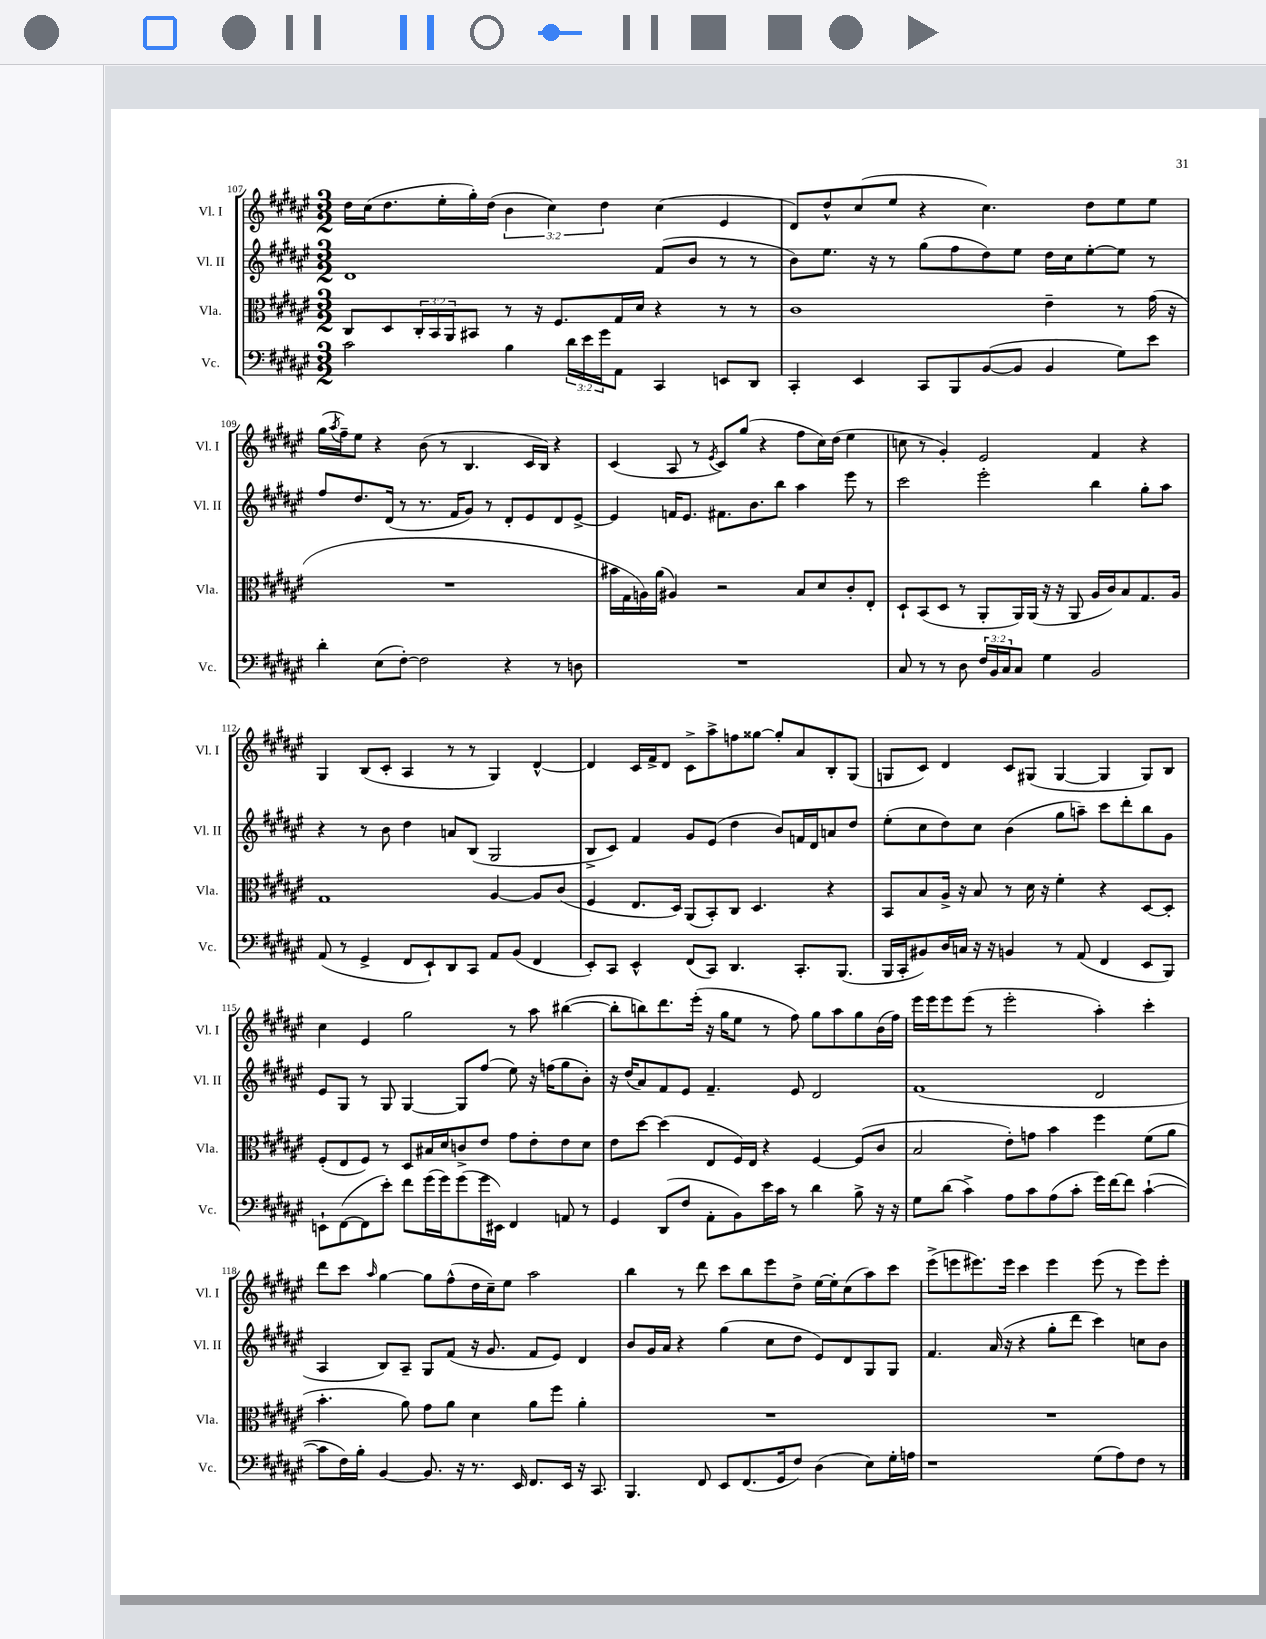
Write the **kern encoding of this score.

**kern	**kern	**kern	**kern
*staff4	*staff3	*staff2	*staff1
*clefF4	*clefC3	*clefG2	*clefG2
*k[f#c#g#d#a#e#]	*k[f#c#g#d#a#e#]	*k[f#c#g#d#a#e#]	*k[f#c#g#d#a#e#]
*M3/2	*M3/2	*M3/2	*M3/2
2c#\	8C#/L	1d#	16dd#\LL
.	.	.	(16cc#\J
.	8D#/	.	8.dd#\
.	24C#'/L	.	.
.	24BB/	.	.
.	.	.	16ee#'\L
.	24AA#/J	.	.
.	8BB#/J	.	16gg#'\)
.	.	.	(16dd#\JJ
4B\	8r	.	6b\
.	16r	.	.
.	.	.	6cc#\)
.	8.F#/L	.	.
24d#\LL	.	.	.
24e#\	.	.	.
24g#\J	.	.	6dd#\
8AA#\J	16G#/L	.	.
.	16d#/JJ	.	.
4CC#/	4r	(8f#/L	(4cc#\
.	.	8b/J	.
8EE/L	8r	8r	4e#/
8DD#/J	8r	8r	.
=	=	=	=
4CC#'/	1c#	8b\L)	8d#/L)
.	.	8.ee#\J	8dd#^^/
4EE#/	.	.	(8cc#/
.	.	16r	.
.	.	8r	8ee#/J
8CC#/L	.	(8gg#\L	4r
8BBB/	.	8ff#\	.
([8BB/	.	8dd#\)	4.cc#\)
8BB/]J	.	8ee#\J	.
4BB/	4e#~\	16dd#\LL	.
.	.	16cc#\J	.
.	.	[8ee#'\	8dd#\L
8G#\L)	8r	8ee#\]J	8ee#\
8e#\J	(16g#\	8r	8ee#\J
.	16r	.	.
=	=	=	=
4d#'\	1.r	8ff#/L	(16gg#\LL
.	.	.	8qaa#/
.	.	.	16ff#~\J)
.	.	8.dd#/	8ee#\J
(8E#\L	.	.	4r
.	.	(16d#/Jk	.
[8F#'\J)	.	8r	.
2F#\]	.	8.r	(8b\
.	.	.	8r
.	.	16f#/LK	.
.	.	8g#/J)	4.B/
.	.	8r	.
4r	.	8d#'/L	.
.	.	8e#/	16c#/LL
.	.	.	16B/JJ)
8r	.	8d#/	4r
8D\	.	[8e#^/J	.
=	=	=	=
1.r	16b#\LL	4e#/]	(4c#/
.	16G#\	.	.
.	16A\)	.	.
.	(16a#\JJ	.	.
.	4A#/)	16f/LK	8A#/
.	.	8.e#/J	.
.	.	.	8r
.	.	.	8qe#/
.	2r	8.f#\L	8c#/L)
.	.	.	(8gg#/J
.	.	8.b\	.
.	.	.	4r
.	.	8bb\J	.
.	8B/L	4aa#\	8ff#\L
.	8d#/	.	16cc#\L)
.	.	.	(16dd#\JJ
.	8c#'/	8eee#\	4ee#\
.	8E#'/J	8r	.
=	=	=	=
8C#/	8D#`/L	2ccc#\	8cc\
8r	(8BB/	.	8r
8r	8D#/J	.	4g#'/)
8D#\	8r	.	.
24F#/LL	8AA#'/L	2eee#'\	2e#/
24BB/	.	.	.
24C#/J	.	.	.
8C#/J	16AA#/L)	.	.
.	(16AA#/JJ	.	.
4G#\	16r	.	.
.	16r	.	.
.	8AA#/	.	.
2BB/	16A#/LL	4bb\	4f#/
.	16c#/J)	.	.
.	8B/	.	.
.	8.G#/	8gg#'\L	4r
.	.	8aa#\J	.
.	16A#/Jk	.	.
=	=	=	=
(8AA#/	1G#	4r	4G#/
8r	.	.	.
4GG#^/	.	8r	(8B/L
.	.	8b\	8c#'/J
8FF#/L	.	4dd#\	4A#/
8EE#`/)	.	.	.
8DD#/	.	8a/L	8r
8CC#/J	.	(8B/J	8r
8AA#/L	[4A#/	2G#/	4G#/)
(8BB/J	.	.	.
4FF#/	8A#/]L	.	[4d#^^/
.	(8c#/J	.	.
=	=	=	=
8EE#'/L)	4F#/	8B^/L	4d#/]
8CC#/J	.	8c#/J)	.
4EE#^^/	8.E#/L	4f#/	16c#/LL
.	.	.	16f#^/J
.	.	.	8d#/J
.	16D#/Jk)	.	.
(8FF#/L	(8AA#/L	8g#/L	8c#^\L
8CC#/J)	8BB'/)	(8e#/J	8aa#^\
4.DD#/	8C#/J	4dd#\	8ff\
.	4.D#/	.	[8gg##\J
.	.	8b/L)	8gg##'/]L
8.CC#'/L	.	16f/L	8a#/
.	.	16d#/J	.
.	4r	8a/	8B'/
(8.BBB/J	.	.	.
.	.	8dd#/J	(8G#/J
=	=	=	=
16BBB/LL	8BB/L	(8ee#'\L	8G/L
16CC#'/J	.	.	.
8BB#/)	8B/	8cc#\	8c#/J)
16D#/L	16A#^/Jk	8dd#\)	4d#/
16C/JJ	16r	.	.
16r	8B/	8cc#\J	.
16r	.	.	.
4BB/	8r	(4b\	8c#/L
.	16d#\	.	(8G#/J
.	16r	.	.
8r	4f#'\	8gg#\L	[4G#/
(8AA#/	.	8aa~\J)	.
4FF#/	4r	8ccc#\L	4G#/]
.	.	8ddd#'\	.
8EE#/L	[8D#/L	8bb\	8G#/L)
8BBB/J)	8D#'/]J	8g#\J	8B/J
=	=	=	=
8EE`\L	(8F#'/L	8e#/L	4cc#\
([8FF#\	8E#/	8G#/J	.
8FF#\]	8F#/J)	8r	4e#/
8e#'\J)	8r	8G#/	.
8f#\L	8D#/L	[4G#/	2gg#\
(16g#\L	16B#/L	.	.
16g#\J)	16d#/J	.	.
(8g#\	8c^/	8G#/]L	.
16g#\L	8e#/J	(8ff#/J	.
16EE#\JJ)	.	.	.
4FF#/	8g#\L	8ee#\)	8r
.	8e#'\	16r	8aa#\
.	.	(16ff\LK	.
8AA/	8e#\	8gg#\	([4bb#\
8r	8d#\J	8b'\J)	.
=	=	=	=
4GG#/	8e#\L	16r	8bb#'\]L
.	.	(16dd#/LK	.
.	[8dd#\J	8a#/)	8bb\)
(8DD#/L	(4dd#\]	8f#/	8.ddd#\
8F#/J	.	8e#/J	.
.	.	.	(16eee#'\Jk
8AA#'\L	8E#/L	4.f#~/	16r
.	.	.	16gg#\LK
8BB\)	16F#/L)	.	8ee#\J
.	16E#/JJ	.	.
16e#\L	4r	.	8r
16c#\JJ	.	.	.
8r	.	8e#/	8ff#\)
4d#\	[4F#/	2d#/	8gg#\L
.	.	.	8aa#\
8B^\	(8F#/]L	.	8gg#\
16r	8c#/J	.	(16b\L
16r	.	.	16ff#\JJ)
=	=	=	=
8G#\L	2B/	(1f#	16eee#\LL
.	.	.	16eee#\J
(8d#\J	.	.	8eee#\
4c#^\)	.	.	(8eee#\J
.	.	.	8r
8A#\L	8e#'\L)	.	2eee#'\
8c#\	8g\J	.	.
(8A#\	4b\	.	.
8c#'\J	.	.	.
16g#\LL)	4ff#\	2d#/	4aa#'\)
[16f#\J	.	.	.
8f#\]J	.	.	.
([4c#`\	(8f#\L	.	4ccc#'\
.	8a#\J	.	.
=	=	=	=
8c#\]L	4.b'\	4A#/	8ddd#\L
16F#\L)	.	.	8ccc#\J
16B'\JJ	.	.	.
.	.	.	16qqaa#/
[4BB/	.	8B/L)	[4gg#\
.	8a#\)	8A#~/J	.
8.BB/]	8g#\L	8G#/L	8gg#\]L
.	8a#\J	(8f#/J	(8ff#^^\
16r	.	.	.
8.r	4d#\	16r	16dd#\L
.	.	8.g#/	16cc#~\J)
.	.	.	8ee#\J
16EE#/	.	.	.
8.FF#/L	8a#\L	8f#/L	2aa#\
.	8ff#\J	8e#/J)	.
16EE#/Jk	.	.	.
16r	4a#'\	4d#/	.
8.CC#/	.	.	.
=	=	=	=
4.BBB/	1.r	8b/L	4bb\
.	.	16g#/L	.
.	.	16a#/JJ	.
.	.	4r	8r
8FF#/	.	.	8ddd#\
8EE#/L	.	(4gg#\	8ccc#\L
(8.FF#/	.	.	8bb\
.	.	8cc#\L	8eee#\
16GG#/k	.	.	.
8F#/J)	.	8dd#\J	8dd#^\J
(4D#\	.	8e#/L)	[16ee#\LL
.	.	.	16ee#'\]J
.	.	8d#/	(8cc#\
8E#\L)	.	8G#/	8aa#\)
16G#'\L	.	8G#/J	8ccc#\J
16A\JJ	.	.	.
=	=	=	=
1r	1.r	4.f#/	(8eee#^\L
.	.	.	8eee\
.	.	.	8.eee#\)
.	.	(16a#/	.
.	.	16r	16eee#\Jk
.	.	4r	4ccc#\
.	.	8gg#'\L	4eee#\
.	.	8ddd#\J	.
(8G#\L	.	4ccc#\)	(8eee#\
8A#\)	.	.	8r
8F#\J	.	8cc\L	8eee#\L)
8r	.	8b\J	8eee#'\J
==	==	==	==
*-	*-	*-	*-
